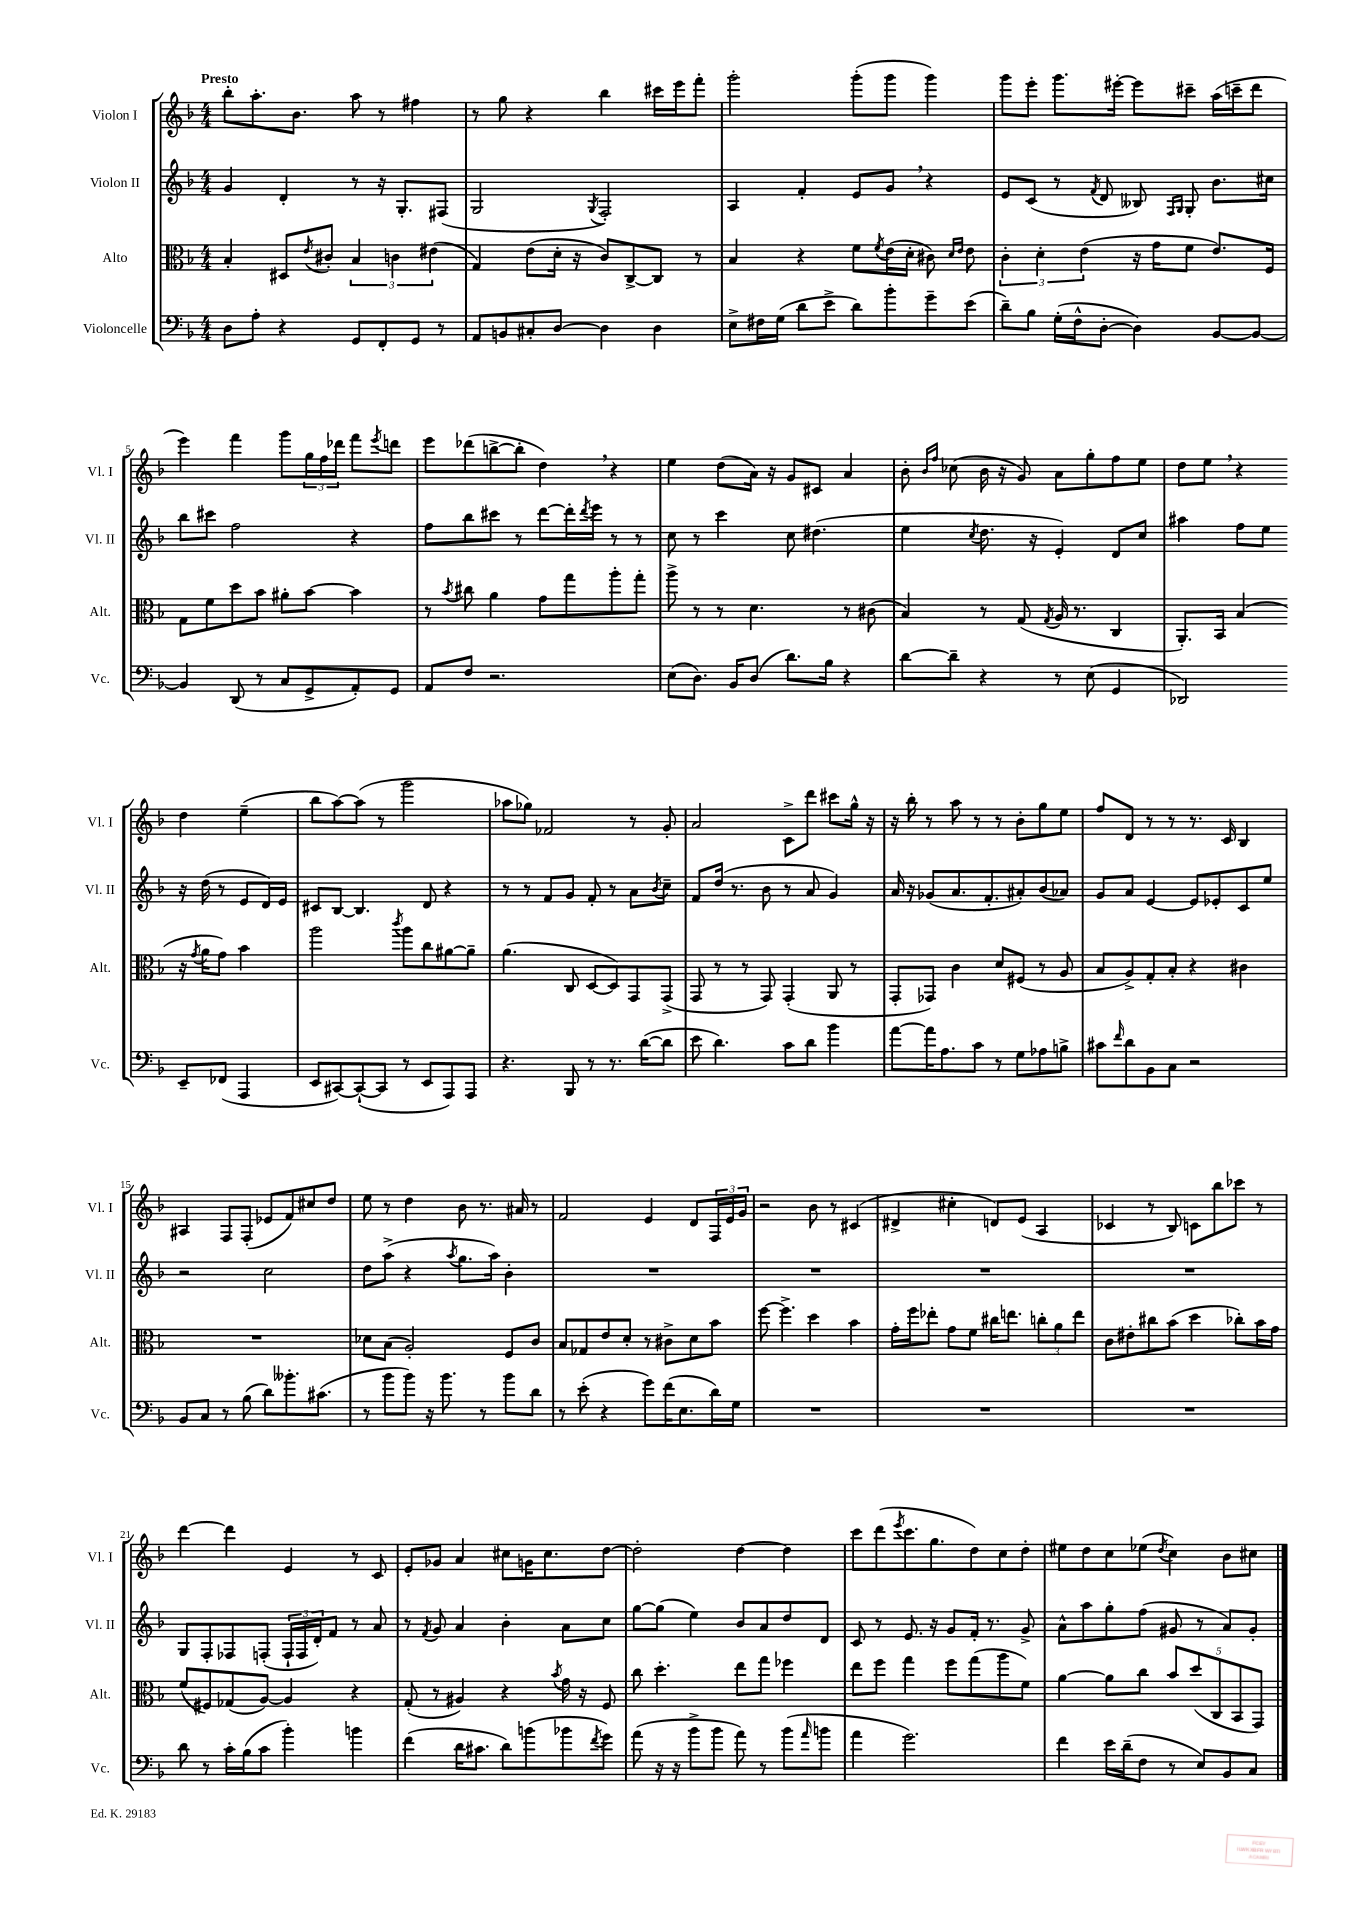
<<
\new StaffGroup <<
\new Staff = "s0" \with { instrumentName = "Violon I" shortInstrumentName = "Vl. I" } {
    \clef treble \key f \major \numericTimeSignature \time 4/4 \tempo "Presto"
    bes''8-. a''8.-. bes'8. a''8 r8 fis''4 |
    r8 g''8 r4 bes''4 cis'''16 e'''16 f'''8-. |
    g'''2-. g'''8-.( g'''8 g'''4) |
    g'''8 e'''8-. g'''8. eis'''16~-. eis'''8 cis'''8-- a''16( c'''16-- d'''8 |
    e'''4) f'''4 g'''8 \tuplet 3/2 { g''16 f''16 des'''16 } f'''8 \acciaccatura { e'''8 } d'''8 |
    e'''8 des'''8( b''8~-> b''8-. d''4) \breathe r4 |
    e''4 d''8( a'16) r16 g'8 cis'8 a'4 |
    bes'8-. \grace { bes'16 f''16 } ces''8( bes'16 r16 g'8) a'8 g''8-. f''8 e''8 |
    d''8 e''8 \breathe r4 d''4 e''4--( |
    bes''8 a''8~) a''8( r8 g'''2 |
    aes''8 ges''8) fes'2 r8 g'8-. |
    a'2 c'8-> d'''8 cis'''8 g''16-^ r16 |
    r16 bes''16-. r8 a''8 r8 r8 bes'8-. g''8 e''8 |
    f''8 d'8 r8 r8 r8. c'16 bes4 |
    ais4 f8 f8-.( ees'8 f'8) cis''8 d''8 |
    e''8 r8 d''4 bes'8 r8. ais'16 r8 |
    f'2 e'4 d'8 \tuplet 3/2 { f16 e'16 g'16 } |
    r2 bes'8 r8 cis'4( |
    dis'4-> cis''4-. d'8) e'8( a4 |
    ces'4 r8 bes8) c'8 bes''8 ces'''8 r8 |
    d'''4~ d'''4 e'4 r8 c'8 |
    e'8-. ges'8 a'4 cis''8 g'16 cis''8. d''8~ |
    d''2-. d''4~ d''4 |
    c'''8 d'''8( \acciaccatura { e'''8 } c'''8. g''8. d''8) c''8 d''8-. |
    eis''8 d''8 c''8 ees''8( \acciaccatura { d''8 } c''4) bes'8 cis''8 \bar "|." |
}
\new Staff = "s1" \with { instrumentName = "Violon II" shortInstrumentName = "Vl. II" } {
    \clef treble \key f \major \numericTimeSignature \time 4/4
    g'4 d'4-. r8 r16 g8.-. fis8( |
    g2 \acciaccatura { g8 } f2-.) |
    a4 f'4-. e'8 g'8 \breathe r4 |
    e'8 c'8( r8 \acciaccatura { f'8 } d'8 beses8) \grace { f16 g16 } g8-. bes'8. cis''16 |
    bes''8 cis'''8 f''2 r4 |
    f''8 bes''8 cis'''8 r8 d'''8~ d'''16-. \acciaccatura { d'''8 } e'''16 r8 r8 |
    c''8 r8 c'''4 c''8 dis''4.( |
    e''4 \acciaccatura { c''8 } d''8. r16 e'4-.) d'8 c''8 |
    ais''4 f''8 e''8 r16 d''16( r8 e'8 d'16) e'16 |
    cis'8 bes8~ bes4. d'8 r4 |
    r8 r8 f'8 g'8 f'8-. r8 a'8 \acciaccatura { bes'8 } c''8-- |
    f'8 d''16( r8. bes'8 r8 a'8 g'4) |
    a'16 r16 ges'8( a'8. f'8.-. ais'8-.) bes'8( aes'8) |
    g'8 a'8 e'4~ e'8 ees'8-. c'8 e''8 |
    r2 c''2 |
    d''8 a''8->( r4 \acciaccatura { a''8 } g''8. a''16) bes'4-. |
    R1 |
    R1 |
    R1 |
    R1 |
    g8 f8-. fes8 f8-.( \tuplet 3/2 { f16-! f16 d'16-.) } f'8 r8 a'8 |
    r8 \acciaccatura { f'8 } g'8 a'4 bes'4-. a'8 c''8 |
    g''8~ g''8( e''4) bes'8 a'8 d''8 d'8 |
    c'8 r8 e'8. r16 g'8 f'16-. r8. g'8-> |
    a'8-^ a''8 g''8-. f''8( gis'8 r8 a'8) gis'8-. \bar "|." |
}
\new Staff = "s2" \with { instrumentName = "Alto" shortInstrumentName = "Alt." } {
    \clef alto \key f \major \numericTimeSignature \time 4/4
    bes4-. dis8 \acciaccatura { e'8 } cis'8-. \tuplet 3/2 { bes4 c'4 eis'4( } |
    g4) e'8( d'16-. r16 c'8) c8~-> c8 r8 |
    bes4 r4 f'8 \acciaccatura { f'8 } e'16( d'16-. cis'8) \grace { d'16 e'16 } e'8 |
    \tuplet 3/2 { c'4-. d'4-. e'4( } r16 g'16 f'8 e'8.) f16 |
    g8 f'8 d''8 bes'8 ais'8-. bes'8~ bes'4 |
    r8 \acciaccatura { bes'8 } cis''8 a'4 g'8 g''8 a''8-. g''8-. |
    a''8-> r8 r8 d'4. r8 cis'8( |
    bes4) r8 g8( \acciaccatura { g8 } a16 r8. c4 |
    a,8.-.) bes,16 bes4( r16 \acciaccatura { g'8 } a'16 g'8) bes'4 |
    a''2 \acciaccatura { c'''8 } a''8 c''8 ais'8~ ais'8-- |
    a'4.( c8 d8~ d8) g,8 g,8->( |
    g,8 r8 r8 g,8) g,4-.( a,8 r8 |
    g,8-. ges,8) c'4 d'8 fis8( r8 a8 |
    bes8 a8->) g8-. bes8-. r4 cis'4 |
    R1 |
    des'8 bes8( a2-.) f8 c'8 |
    bes8 ges8 e'8 d'8-. r8 cis'8-> d'8 bes'8 |
    f''8~ f''4.-> d''4 bes'4 |
    g'16-. f''16 ees''8-. g'8 f'8 cis''16 e''8. \tuplet 3/2 { c''8-. a'8 e''8 } |
    c'8 eis'8-. cis''8 bes'8( d''4 ces''8-.) bes'16 g'16 |
    f'8( fis8) ges8( a8~) a4 r4 |
    g8-.( r8 ais4) r4 \acciaccatura { bes'8 } g'16 r16 f8 |
    c''8 d''4.-. e''8 g''8 fes''4 |
    e''8 f''8 g''4 f''8 g''8( a''8 f'8) |
    a'4~ a'8 c''8 \tuplet 5/4 { bes'8 d''8( c8 bes,8 g,8) } \bar "|." |
}
\new Staff = "s3" \with { instrumentName = "Violoncelle" shortInstrumentName = "Vc." } {
    \clef bass \key f \major \numericTimeSignature \time 4/4
    d8 a8-. r4 g,8 f,8-. g,8 r8 |
    a,8 b,8 cis8-. d8~ d4 d4 |
    e8-> fis16 g16( d'8 e'8-> d'8) bes'8-. g'8-- e'8( |
    d'8--) bes8 g16-.( f16-^ d8~-. d4) bes,8~ bes,8~ |
    bes,4 d,8( r8 c8 g,8-> a,8-.) g,8 |
    a,8 f8 r2. |
    e8( d8.) bes,16 d8( d'8.) bes16 r4 |
    d'8~ d'8-- r4 r8 e8( g,4 |
    des,2) e,8-- fes,8( a,,4 |
    e,8 cis,8~) cis,8~-!( cis,8 r8 e,8 a,,8) a,,8 |
    r4. bes,,8 r8 r8. d'16~( d'8 |
    e'8 d'4.) c'8 d'8 bes'4 |
    a'8~ a'16 a8. c'8 r8 g8 aes8 b8-> |
    cis'8 \grace { f'16 } d'8 bes,8 c8 r2 |
    bes,8 c8 r8 bes8( d'8) beses'8.-. cis'8.( |
    r8 bes'8 bes'8) r16 bes'8. r8 bes'8 d'8 |
    r8 e'8-.( r4 g'8) f'16( e8. d'16) g16 |
    R1 |
    R1 |
    R1 |
    d'8 r8 c'16-. bes16( c'8 bes'4-.) b'4 |
    f'4( d'16 cis'8. d'8) b'8( bes'8 \acciaccatura { f'8 } g'8) |
    a'8( r16 r16 bes'8-> bes'8 a'8) r8 bes'8( \grace { a'16 } b'8 |
    a'4 g'2.) |
    f'4 e'16 d'16--( f8 r8 e8) bes,8 c8 \bar "|." |
}
>>
>>
